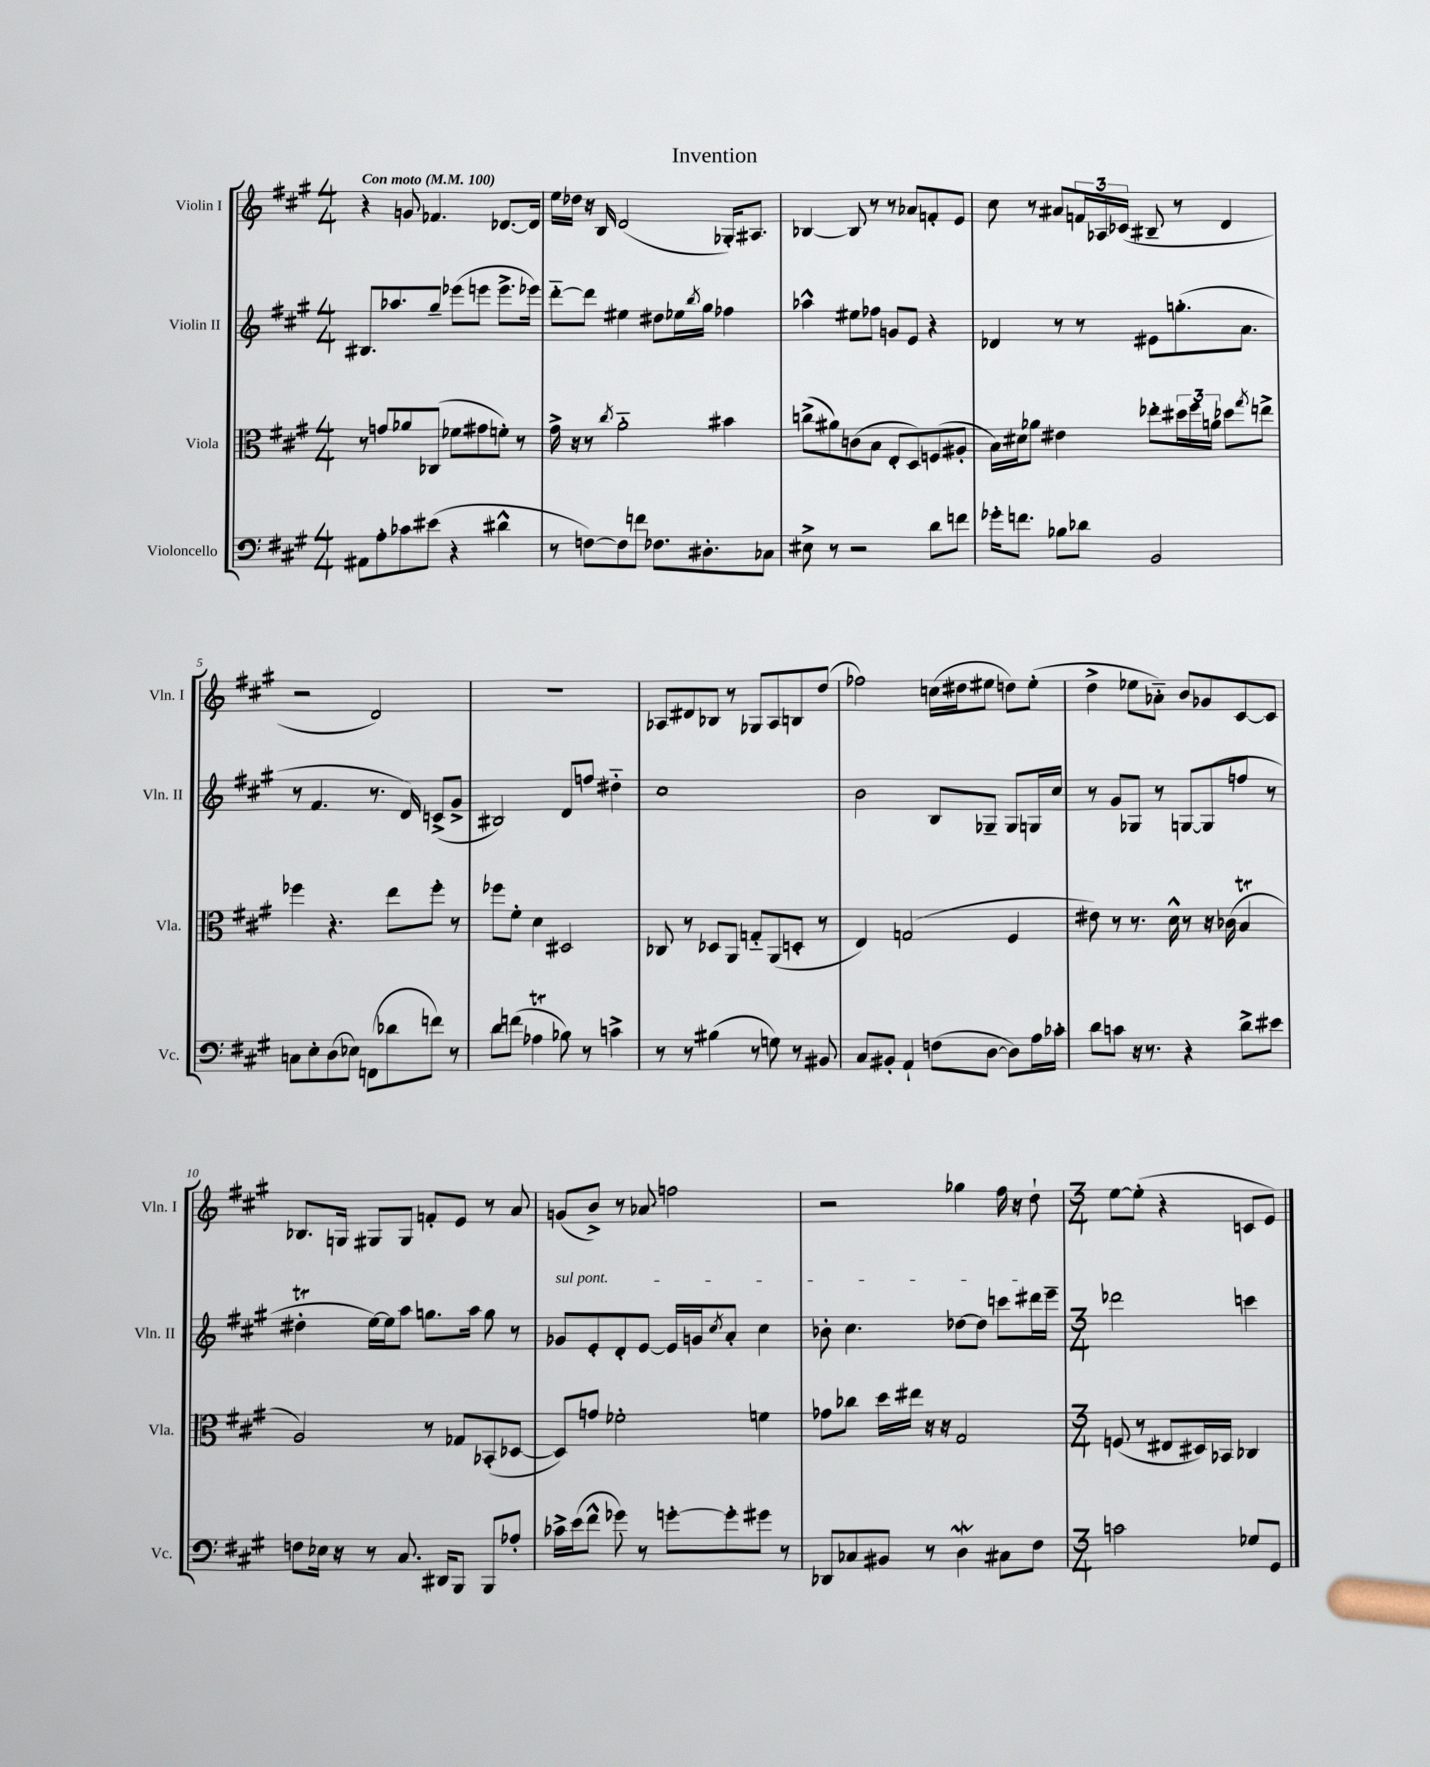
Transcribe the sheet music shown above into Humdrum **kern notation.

**kern	**kern	**kern	**kern
*staff4	*staff3	*staff2	*staff1
*clefF4	*clefC3	*clefG2	*clefG2
*k[f#c#g#]	*k[f#c#g#]	*k[f#c#g#]	*k[f#c#g#]
*M4/4	*M4/4	*M4/4	*M4/4
*MM100	*MM100	*MM100	*MM100
8AA#	8r	8.B#	4r
8A'	8g	.	.
.	.	8.aa-	.
8c-	8a-	.	8g
(8e#	(8C-	8gg#~	4.f-
4r	8f-	(8eee-	.
.	8g#	8eee	.
4d#^^	8f')	8.eee^	[8.d-
.	8r	.	.
.	.	16eee-)	16d-]
=	=	=	=
8r	16g#^	[8ddd'~	16ee
.	16r	.	16dd-
[8F)	8r	8ddd]	16r
.	.	.	16B
.	8qcc#	.	.
8F]	2a'~	4ee#	(2d
8f	.	.	.
8.F-	.	8dd#	.
.	.	16ee-	.
.	.	8qbb	.
8.D#'	.	16gg#	.
.	4b#	4ff-	16G-')
.	.	.	8.A#
8C-	.	.	.
=	=	=	=
8E#^	(8cc^	4aa-^^	[4B-
8r	8a#)	.	.
2r	(8c	8ee#	8B-]
.	8B	8ff-	8r
.	8E'	8g	8r
.	8D)	8e	8a-
8d	(8F	4r	8f'
8f	8A#'	.	8e
=	=	=	=
16g-'	16B)	4d-	8cc#
8.f	16d#	.	.
.	8a-	.	8r
8B-	4e#	8r	8a#
8d-	.	8r	24f
.	.	.	24A-
.	.	.	(24c-
2BB	8ee-'	8e#	8B#~
.	24dd#	(8.gg'	8r
.	24ff#	.	.
.	24a	.	.
.	8dd-	.	4d
.	.	8.a	.
.	8qgg#	.	.
.	8ee^	.	.
=	=	=	=
8C	4ff-	8r	2r
8E'	.	4.f#	.
(8D	4.r	.	.
8E-)	.	.	.
(8FF	.	8.r	2d)
8d-	8ee	.	.
.	.	16d)	.
8f)	8ff-'	(8c^	.
8r	8r	8g#^	.
=	=	=	=
8d	8ff-	2B#)	1r
(8f	8f#'	.	.
4A-	4d	.	.
8B-)	2D#	8d	.
8r	.	8ff	.
4c^	.	4dd#'~	.
=	=	=	=
8r	8C-	1cc#	8A-
8r	8r	.	8d#
(4B#	8D-	.	8B-
.	8AA	.	8r
8r	8G'~	.	8G-
8G)	(8AA	.	8A-
8r	8D'	.	8B
8BB#	8r	.	(8dd
=	=	=	=
8C#	4E)	2b	2ff-)
8BB#'	.	.	.
4AA`	(2G	.	.
(8F	.	8B	(16cc
.	.	.	16dd#
[8D	.	8G-~	8ee#
8D])	4F#	8G-	8dd)
16A	.	16G	(8ee#'
16c-'	.	16cc#	.
=	=	=	=
8d	8e#)	8r	4dd^
8c	8r	8g#	.
16r	8.r	8G-	8ee-
8.r	.	.	.
.	.	8r	8a-'~)
.	16d^^	.	.
4r	8r	[8G	8b
.	16r	(8G]	8g-
.	(16c-	.	.
8d^	4B	8ff	[8c#
8e#	.	8r	8c#]
=	=	=	=
8F	2A)	4dd#'	8.B-
16E-	.	.	.
16r	.	.	16G
8r	.	[16ee)	8G#
.	.	16ee]	.
8.C#	.	8aa	8G#
.	8r	8.gg	8f'
16DD#	.	.	.
8BBB	8G-	.	8e
.	.	16aa	.
8BBB	(8BB-'	8gg	8r
8A-'	[8D-	8r	8a
=	=	=	=
16c-^	8D-])	8g-	(8g
(16e	.	.	.
8f#^^	8g	8e'	8b^)
8g-)	2f-'	8d'	8r
8r	.	[8e	8a-
[8g'	.	16e]	2ff
.	.	16g	.
.	.	8qcc#	.
8g']	.	8a'	.
8g#	4f	4cc#	.
8r	.	.	.
=	=	=	=
8DD-	8g-	8b-'	2r
8C-	8cc-	4.cc#	.
8BB#	16dd	.	.
.	16ee#	.	.
8r	16r	.	.
.	16r	.	.
4D	2G#	[8dd-	4gg-
.	.	8dd-]	.
8C#	.	8ccc	16ff#
.	.	.	16r
8F#	.	16ddd#	8dd`
.	.	16eee~	.
=	=	=	=
*M3/4	*M3/4	*M3/4	*M3/4
2c	(8F	2ddd-	[8ee
.	8r	.	(8ee']
.	8E#	.	4r
.	16D#)	.	.
.	16BB-	.	.
8G-	4C-	4ccc	8c
8GG#	.	.	8e)
==	==	==	==
*-	*-	*-	*-
